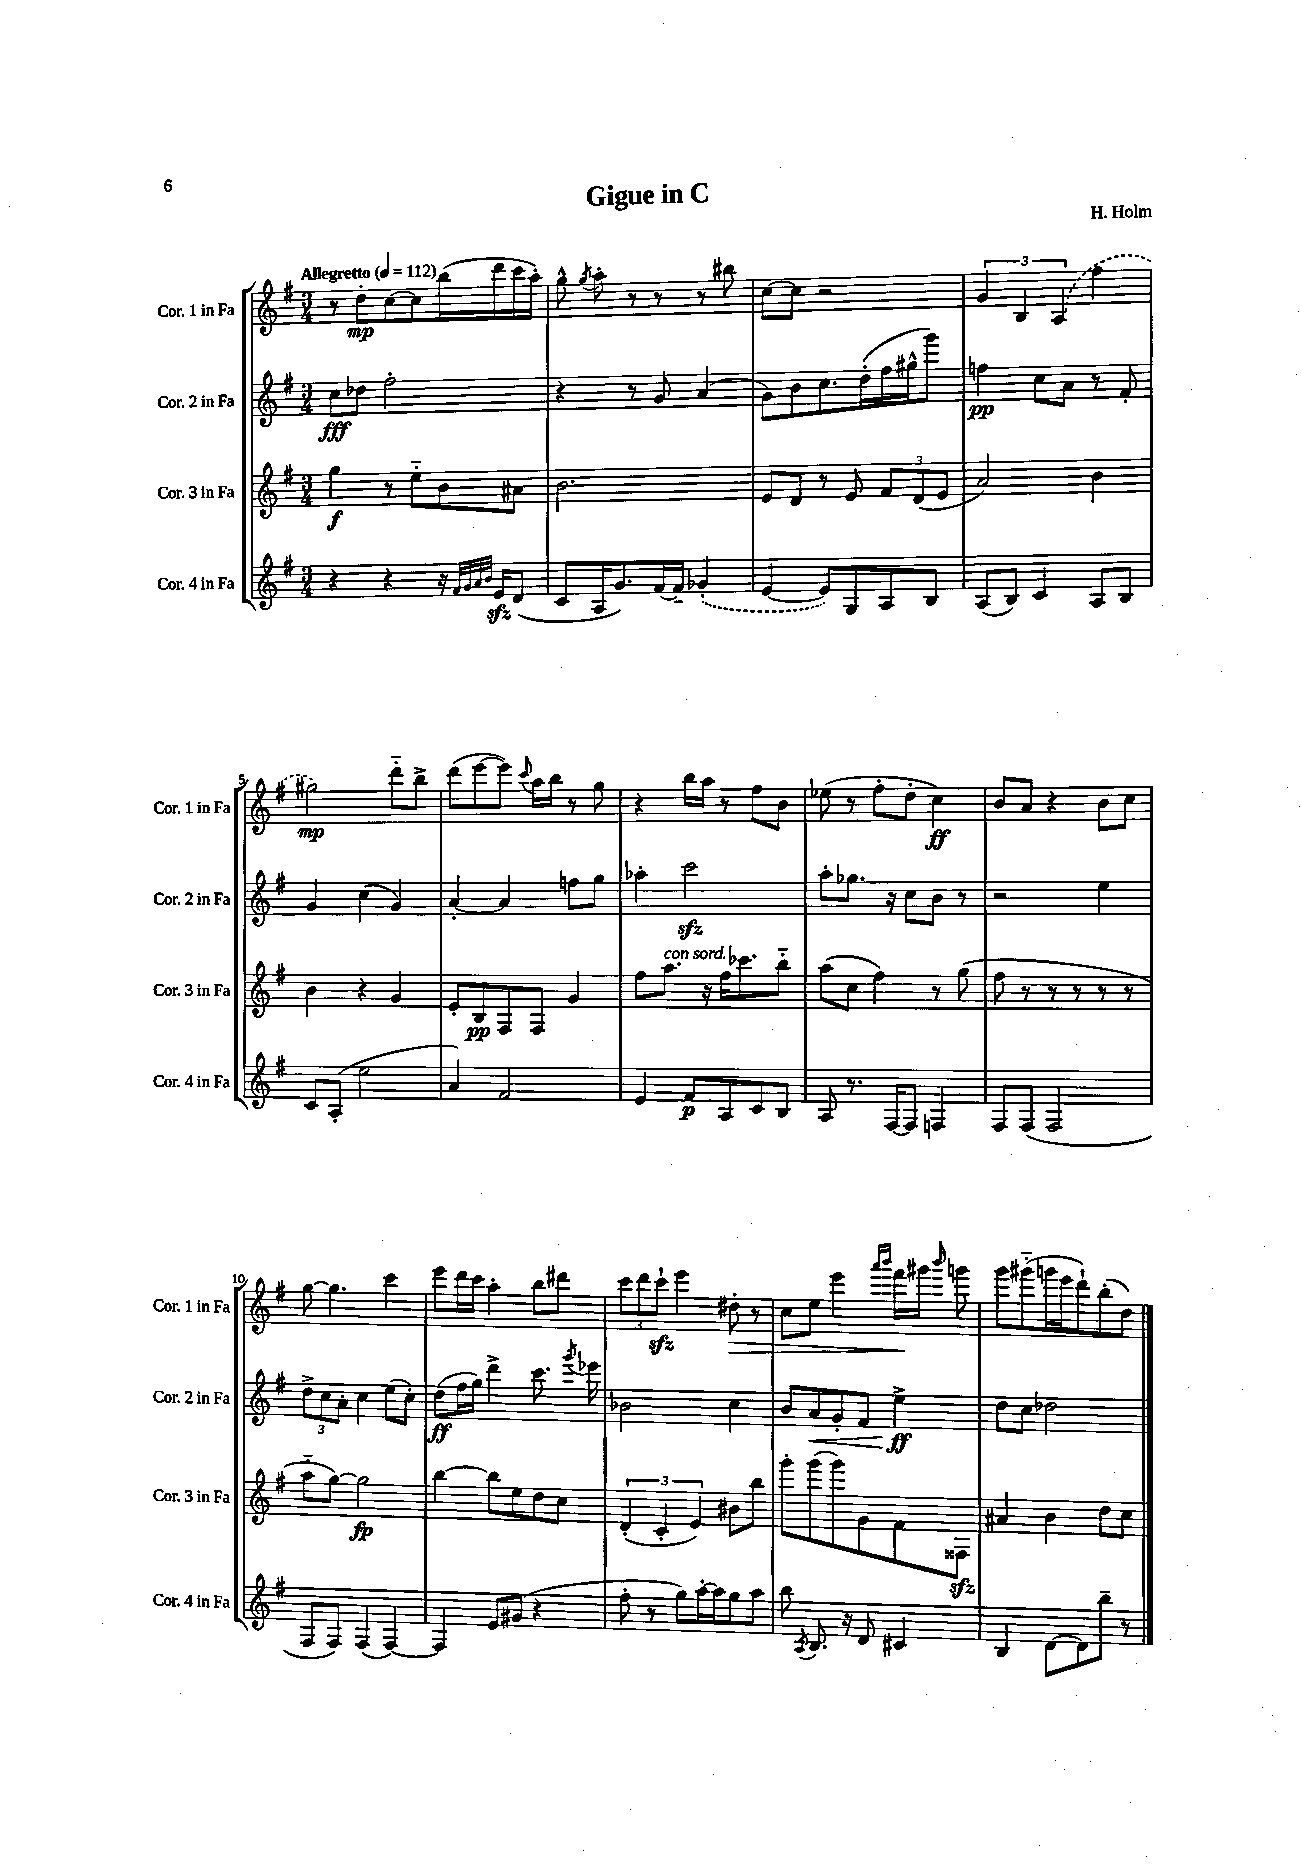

**kern	**dynam	**kern	**dynam	**kern	**dynam	**kern	**dynam
*part4	*part4	*part3	*part3	*part2	*part2	*part1	*part1
*staff4	*staff4	*staff3	*staff3	*staff2	*staff2	*staff1	*staff1
*I"Cor. 4 in Fa	*	*I"Cor. 3 in Fa	*	*I"Cor. 2 in Fa	*	*I"Cor. 1 in Fa	*
*I'Cor. 4 in Fa	*	*I'Cor. 3 in Fa	*	*I'Cor. 2 in Fa	*	*I'Cor. 1 in Fa	*
*clefG2	*	*clefG2	*	*clefG2	*	*clefG2	*
*k[f#]	*	*k[f#]	*	*k[f#]	*	*k[f#]	*
*M3/4	*	*M3/4	*	*M3/4	*	*M3/4	*
*MM112	*	*MM112	*	*MM112	*	*MM112	*
=1	=1	=1	=1	=1	=1	=1	=1
!	!	!	!	!	!	!LO:TX:a:B:t=Allegretto	!
4r	.	4gg\	f	8cc\L	fff	8r	.
.	.	.	.	8dd-X\J	.	8dd'\L	mp
4r	.	8r	.	2ff#'\	.	[8cc\	.
.	.	8ee\L	.	.	.	8cc\]	.
16r	.	8b\	.	.	.	(16bb\L	.
32qqf#/LLL	.	.	.	.	.	.	.
32qqg/	.	.	.	.	.	.	.
32qqa/	.	.	.	.	.	.	.
32qqb/JJJ	.	.	.	.	.	.	.
16ezz/KL	.	.	.	.	.	16ddd\	.
(8d/J	.	8a#X\J	.	.	.	16ccc\	.
.	.	.	.	.	.	16aa'\JJ)	.
=2	=2	=2	=2	=2	=2	=2	=2
8c/L	.	2.b\	.	4r	.	8gg^^\	.
.	.	.	.	.	.	8qgg/	.
16A/K	.	.	.	.	.	8aa'\	.
8.g/)	.	.	.	.	.	.	.
.	.	.	.	8r	.	8r	.
[16f#/L	.	.	.	8g/	.	8r	.
16f#~/JJ]	.	.	.	.	.	.	.
(4g-X'/	.	.	.	(4a/	.	8r	.
.	.	.	.	.	.	8bb#X\	.
=3	=3	=3	=3	=3	=3	=3	=3
[4e/	.	8e/L	.	8g\L)	.	[8cc\L	.
.	.	8d/J	.	8b\	.	8cc\J]	.
8e/L])	.	8r	.	8.cc\	.	2r	.
8G/	.	8e/	.	.	.	.	.
.	.	.	.	(16dd'\L	.	.	.
8A/	.	12f#/L	.	16ff#\	.	.	.
.	.	.	.	16gg#X^^\J	.	.	.
.	.	(12d/	.	.	.	.	.
8B/J	.	.	.	8ggg\J)	.	.	.
.	.	12e/J	.	.	.	.	.
=4	=4	=4	=4	=4	=4	=4	=4
(8A/L	.	2a/)	.	4ffn\	pp	6g/	.
8B/J)	.	.	.	.	.	.	.
.	.	.	.	.	.	6B/	.
4c/	.	.	.	8cc\L	.	.	.
.	.	.	.	.	.	(6A/	.
.	.	.	.	8a\J	.	.	.
8A/L	.	4b\	.	8r	.	4ff#\	.
8B/J	.	.	.	8f#'/	.	.	.
!!LO:LB:g=z
=5	=5	=5	=5	=5	=5	=5	=5
8c/L	.	4b\	.	4g/	.	2gg#X\)	mp
(8A'/J	.	.	.	.	.	.	.
2ee\	.	4r	.	(4cc\	.	.	.
.	.	4g/	.	4g/)	.	8ddd\L	.
.	.	.	.	.	.	8bb^\J	.
=6	=6	=6	=6	=6	=6	=6	=6
4a/)	.	8e'/L	.	[4a'/	.	(8ddd\L	.
.	.	8B/	pp	.	.	[8eee\	.
2f#/	.	8F#/	.	4a/]	.	8eee\J])	.
.	.	.	.	.	.	8qqccc/	.
.	.	8F#/J	.	.	.	16aa\LL	.
.	.	.	.	.	.	16bb\JJ	.
.	.	4g/	.	8ffn\L	.	8r	.
.	.	.	.	8gg\J	.	8gg\	.
=7	=7	=7	=7	=7	=7	=7	=7
4e/	.	8ff#\L	.	4aa-X'\	.	4r	.
!	!	!LO:TX:a:i:t=con sord.	!	!	!	!	!
.	.	8.aa\J	.	.	.	.	.
8f#/L	p	.	.	2ccczz\	.	16bb\LL	.
.	.	16r	.	.	.	16aa\JJ	.
8A/	.	16ff#\KL	.	.	.	8r	.
.	.	8.ccc-X\	.	.	.	.	.
8c/	.	.	.	.	.	8ff#\L	.
8B/J	.	8bb\J	.	.	.	8b\J	.
=8	=8	=8	=8	=8	=8	=8	=8
8A/	.	(8aa\L	.	8aa'\L	.	(8ee-X\	.
8.r	.	8cc\J	.	8.gg-X\J	.	8r	.
.	.	4ff#\)	.	.	.	8ff#'\L	.
[16F#/KL	.	.	.	16r	.	.	.
8F#/J]	.	.	.	8cc\L	.	8dd'\J	.
4Fn/	.	8r	.	8b\J	.	4cc\)	ff
.	.	(8gg\	.	8r	.	.	.
=9	=9	=9	=9	=9	=9	=9	=9
8F#/L	.	8ff#\	.	2r	.	8b/L	.
(8F#/J	.	8r	.	.	.	8a/J	.
2F#/	.	8r	.	.	.	4r	.
.	.	8r	.	.	.	.	.
.	.	8r	.	4ee\	.	8b\L	.
.	.	8r	.	.	.	8cc\J	.
!!LO:LB:g=z
=10	=10	=10	=10	=10	=10	=10	=10
8F#/L	.	8aa\L	.	12dd^\L	.	[8gg\	.
.	.	.	.	12cc\	.	.	.
8F#/J)	.	[8gg\J)	.	.	.	4.gg\]	.
.	.	.	.	12a'\J	.	.	.
(4F#/	.	2gg\]	fp	4cc\	.	.	.
[4F#/)	.	.	.	(8ee\L	.	4ccc\	.
.	.	.	.	8cc'\J)	.	.	.
=11	=11	=11	=11	=11	=11	=11	=11
4F#/]	.	[4bb\	.	(8dd\L	ff	8eee\L	.
.	.	.	.	16ff#\L	.	16ddd\L	.
.	.	.	.	16gg\JJ)	.	16ccc\JJ	.
8e/L	.	8bb\L]	.	4ddd^\	.	4aa'\	.
(8g#X/J	.	8ee\	.	.	.	.	.
4r	.	8dd\	.	8.ccc\	.	8bb\L	.
.	.	8cc\J	.	.	.	8ddd#X\J	.
.	.	.	.	8qggg/	.	.	.
.	.	.	.	16eee-X\	.	.	.
=12	=12	=12	=12	=12	=12	=12	=12
8ff#'\	.	(6d'/	.	2b-X\	.	12ccc\L	.
.	.	.	.	.	.	12ddd\	.
8r	.	.	.	.	.	.	.
.	.	6c'/	.	.	.	12ccczz`\J	.
8gg\L)	.	.	.	.	.	4eee\	.
.	.	6e/)	.	.	.	.	.
[16aa'\L	.	.	.	.	.	.	.
16aa\J]	.	.	.	.	.	.	.
!	!	!	!	!	!	!	!LO:HP:b
8gg\	.	8b#X\L	.	4cc\	.	8dd#X'\	>
8aa\J	.	8bb\J	.	.	.	8r	.
=13	=13	=13	=13	=13	=13	=13	=13
8bb\	.	8ggg'\L	.	8b/L	.	8cc\L	.
8qA/	.	.	.	.	.	.	.
!	!	!	!	!	!LO:HP:b	!	!
8.B/	.	(8ggg\	.	8a/	<	8ee\J	.
.	.	8ggg\)	.	8g'/	.	4eee\	.
16r	.	.	.	.	.	.	.
8d/	.	8g\	.	8f#/J	.	.	.
.	.	.	.	.	.	16qqaaa/LL	.
.	.	.	.	.	.	16qqbbb/JJ	.
4c#X/	.	8f#\	.	4ee^\	ff	16fff#\LL	.
.	.	.	.	.	.	16ggg#X\JJ	]
.	.	.	.	.	.	16qqbbb/	.
.	.	8F##Xzz\J	.	.	.	8gggn\	.
.	.	.	.	.	[	.	.
=14	=14	=14	=14	=14	=14	=14	=14
4B/	.	4a#X/	.	8dd\L	.	8ggg\L	.
.	.	.	.	8cc\J	.	(8ggg#X\	.
[8d\L	.	4b\	.	2dd-X\	.	16gggn\L	.
.	.	.	.	.	.	16eee\J	.
8d\]	.	.	.	.	.	8ddd`\)	.
8bb~\J	.	8dd\L	.	.	.	(8bb'\	.
8r	.	8cc\J	.	.	.	8dd\J)	.
==	==	==	==	==	==	==	==
*-	*-	*-	*-	*-	*-	*-	*-
